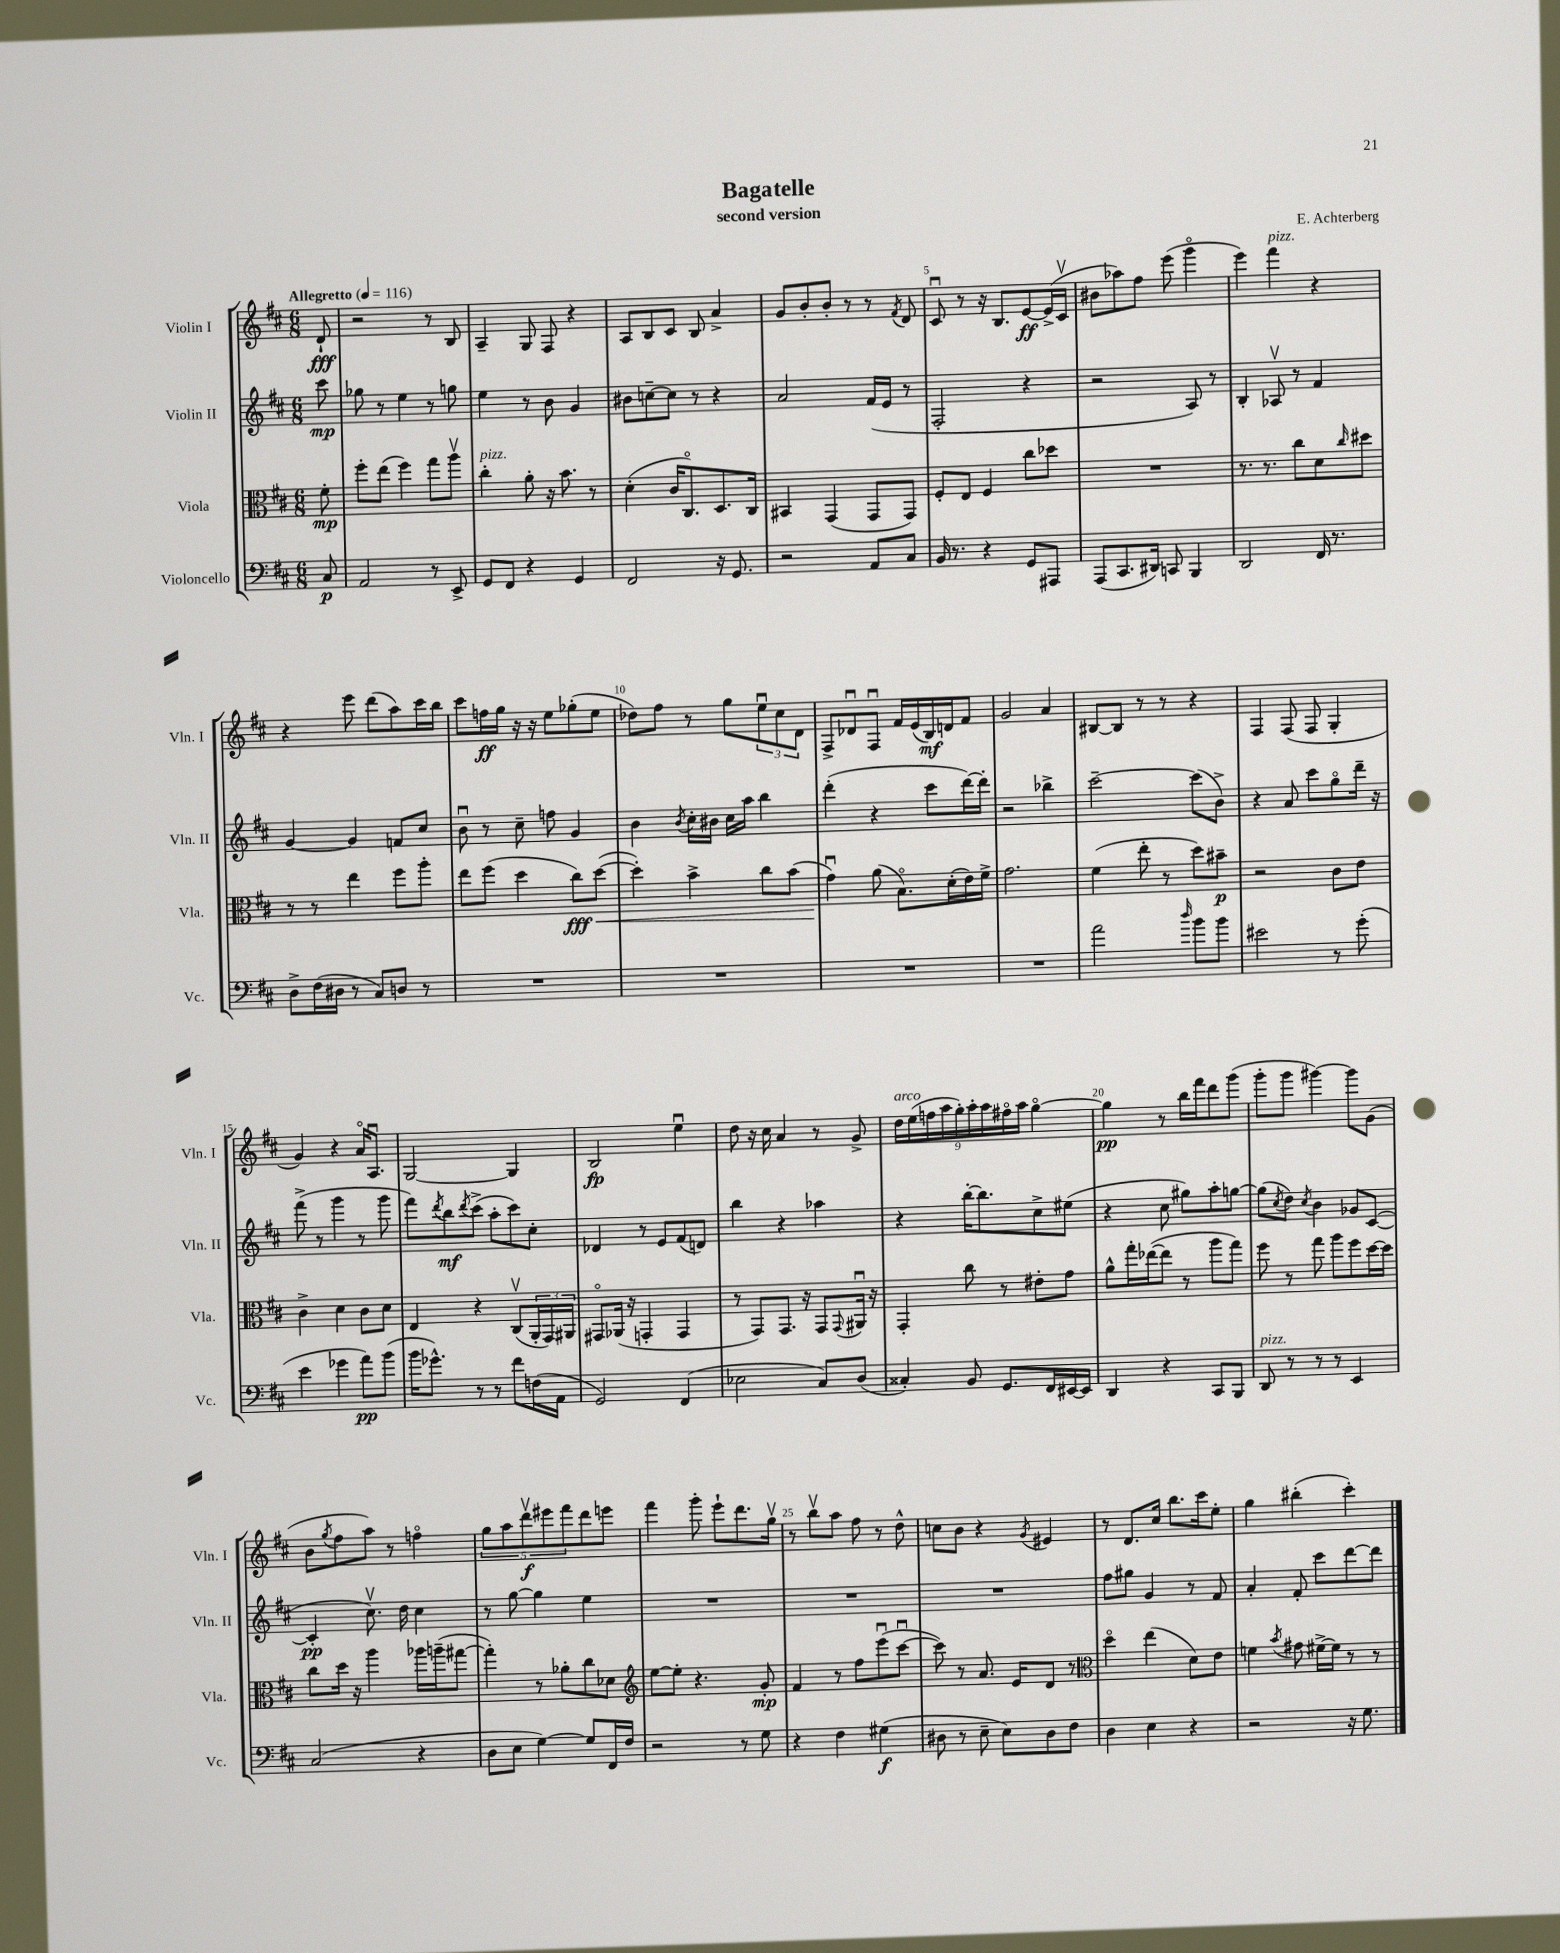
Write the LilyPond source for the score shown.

\header { title = "Bagatelle" composer = "E. Achterberg" subtitle = "second version" }
<<
\new StaffGroup <<
\new Staff = "s0" \with { instrumentName = "Violin I" shortInstrumentName = "Vln. I" } {
    \clef treble \key d \major \numericTimeSignature \time 6/8 \partial 8 \tempo "Allegretto" 4 = 116
    d'8-!\fff |
    r2 r8 b8 |
    a4-- g8 fis8 r4 |
    a8 b8 cis'8 b8 a'4-> |
    g'8 b'8-. b'8-. r8 r8 \acciaccatura { fis'8 } d'8 |
    cis'8\downbow r8 r16 b8. e'8~\ff e'16->( cis'16\upbow |
    bis'8 aes''8) fis''8 e'''8( g'''4\flageolet |
    e'''4) fis'''4^\markup { \italic "pizz." } r4 |
    r4 e'''8 d'''8( a''8) cis'''16 b''16 |
    cis'''8 f''16\ff g''16 r16 r16 e''8 ges''8-.( e''8 |
    des''8) fis''8 r8 g''8 \tuplet 3/2 { e''8\downbow cis''8 d'8 } |
    fis8-> des'8\downbow fis8\downbow fis'16 e'16( b16\mf) d'16 fis'8 |
    g'2 a'4 |
    bis8~ bis8 r8 r8 r4 |
    fis4 fis8( fis8 g4-. |
    g'4) r4 a'16\flageolet a8.\downbow |
    g2~ g4 |
    b2\fp e''4\downbow |
    d''8 r16 cis''16 a'4 r8 g'8-> |
    \tuplet 9/8 { d''16^\markup { \italic "arco" } e''16( f''16 a''16 g''16-.) a''16-. a''16 fis''16\flageolet a''16 } g''4~\flageolet |
    g''4\pp r8 b''16 fis'''16 d'''8 g'''8( |
    g'''8-. g'''8 gis'''4~) gis'''8 g'8( |
    b'8 \acciaccatura { g''8 } fis''8 a''8) r8 f''4\flageolet |
    \tuplet 5/4 { g''8 a''8 d'''8\upbow\f eis'''8 fis'''8 } d'''8 e'''8 |
    fis'''4 g'''8-. e'''8-! d'''8. g''16\upbow |
    r8 b''8\upbow a''8 fis''8 r8 d''8-^ |
    c''8 b'8 r4 \acciaccatura { g'8 } eis'4 |
    r8 d'8. cis''16 b''8. cis'''16 e''8-. |
    g''4 bis''4-.( cis'''4-.) \bar "|." |
}
\new Staff = "s1" \with { instrumentName = "Violin II" shortInstrumentName = "Vln. II" } {
    \clef treble \key d \major \numericTimeSignature \time 6/8 \partial 8
    cis'''8\mp |
    ges''8 r8 e''4 r8 g''8 |
    e''4 r8 b'8 g'4 |
    bis'8 c''8~-- c''8 r8 r4 |
    a'2 fis'16( e'16 r8 |
    fis2-. r4 |
    r2 a8) r8 |
    b4-. aes8\upbow r8 fis'4 |
    g'4~ g'4 f'8 cis''8 |
    b'8\downbow r8 cis''8-- f''8 g'4 |
    b'4 \acciaccatura { b'8 } cis''16-. bis'16 cis''16 a''16 b''4 |
    d'''4-.( r4 cis'''8 d'''16~) d'''16-. |
    r2 bes''4-> |
    cis'''2~-- cis'''8( b'8->) |
    r4 a'8 cis'''8 g''8\flageolet d'''16-- r16 |
    fis'''8->( r8 g'''4 r8 g'''8 |
    fis'''8) \acciaccatura { d'''8 } b''8\mf \acciaccatura { d'''8 } cis'''8->( a''8-. cis'''8) cis''8-. |
    des'4 r8 e'8 fis'8( d'8) |
    b''4 r4 aes''4 |
    r4 b''16~-. b''8. cis''8-> eis''8( |
    r4 cis''8 gis''8) a''8-. g''8~ |
    g''8( \acciaccatura { cis''8 } d''8) \acciaccatura { cis''8 } b'4 ges'8 cis'8~( |
    cis'4-.\pp cis''8.\upbow) d''16 cis''4 |
    r8 g''8~ g''4 e''4 |
    R2. |
    R2. |
    R2. |
    fis''8 gis''8 g'4 r8 fis'8 |
    a'4-. fis'8-. cis'''8 d'''8~ d'''8 \bar "|." |
}
\new Staff = "s2" \with { instrumentName = "Viola" shortInstrumentName = "Vla." } {
    \clef alto \key d \major \numericTimeSignature \time 6/8 \partial 8
    fis'8-.\mp |
    fis''8-. e''8( fis''4) g''8 a''8\upbow |
    cis''4-.^\markup { \italic "pizz." } a'8-. r16 b'8. r8 |
    d'4-.( cis'16 cis8.\flageolet) d8. cis16 |
    bis,4 g,4( g,8 g,8) |
    fis8-. e8 fis4 cis''8 des''8 |
    R2. |
    r8. r8. cis''8 d'8 \grace { cis''16 } dis''8 |
    r8 r8 e''4 fis''8 a''8-. |
    e''8 fis''8( d''4 cis''8\fff) d''8~\<( |
    d''4-.) b'4-> cis''8 b'8( |
    g'4\downbow\!) a'8( b8.\flageolet) d'16-.( e'16) fis'16-> |
    g'2. |
    fis'4( e''8-. r8 d''8) bis'8--\p |
    r2 cis'8 e'8 |
    cis'4-> d'4 cis'8 d'8 |
    e4 r4 cis8\upbow( \tuplet 3/2 { a,16-. g,16) ais,16 } |
    gis,8\flageolet aes,16( r16 g,4-. g,4 |
    r8 g,8) g,8. r16 g,8 \appoggiatura { g,8 } ais,16\downbow r16 |
    g,4-. cis''8 r8 eis'8-. g'8 |
    a'8-^ g''16-. ees''16~( ees''8 r8 a''8 g''8) |
    fis''8 r8 g''8 a''8 fis''8 d''16~ d''16 |
    cis''8 d''16 r16 a''4 aes''16 a''16--( gis''8~ |
    gis''4-.) r8 aes'8-. cis''8 des'8 |
    \clef treble e''8~ e''8-. r4. g'8-.\mp |
    fis'4 r8 fis''8 e'''8\downbow( cis'''8~\downbow |
    cis'''8) r8 a'8. e'16 d'8 r8 |
    \clef alto d''4\flageolet e''4( d'8) e'8 |
    f'4 \acciaccatura { b'8 } gis'8 fis'16~-> fis'16 r8 r8 \bar "|." |
}
\new Staff = "s3" \with { instrumentName = "Violoncello" shortInstrumentName = "Vc." } {
    \clef bass \key d \major \numericTimeSignature \time 6/8 \partial 8
    cis8\p |
    a,2 r8 e,8-> |
    g,8 fis,8 r4 g,4 |
    fis,2 r16 g,8. |
    r2 a,8 cis8 |
    b,16 r8. r4 g,8 ais,,8 |
    a,,8( cis,8. dis,16) c,8 b,,4 |
    d,2 fis,16 r8. |
    d8-> fis16( dis16 r8 cis8) d8 r8 |
    R2. |
    R2. |
    R2. |
    R2. |
    a'2 \grace { d''16 } b'8 b'8 |
    eis'2 r8 g'8-.( |
    e'4 ges'4 a'8\pp) b'8( |
    b'16 ges'8.-^) r8 r8 fis'8 f16( a,16 |
    g,2) fis,4( |
    ees2 cis8) d8( |
    cisis4-.) b,8 g,8. fis,16 eis,16~ eis,16 |
    d,4 r4 cis,8 b,,8 |
    d,8^\markup { \italic "pizz." } r8 r8 r8 e,4 |
    cis2( r4 |
    d8 e8 g4~) g8 fis,16 fis16 |
    r2 r8 g8 |
    r4 fis4 gis4\f( |
    dis8 r8 e8-- e8) dis8 fis8 |
    d4 e4 r4 |
    r2 r16 g8. \bar "|." |
}
>>
>>
\layout { \context { \Score \override BarNumber.break-visibility = ##(#f #t #t) barNumberVisibility = #(every-nth-bar-number-visible 5) } }
